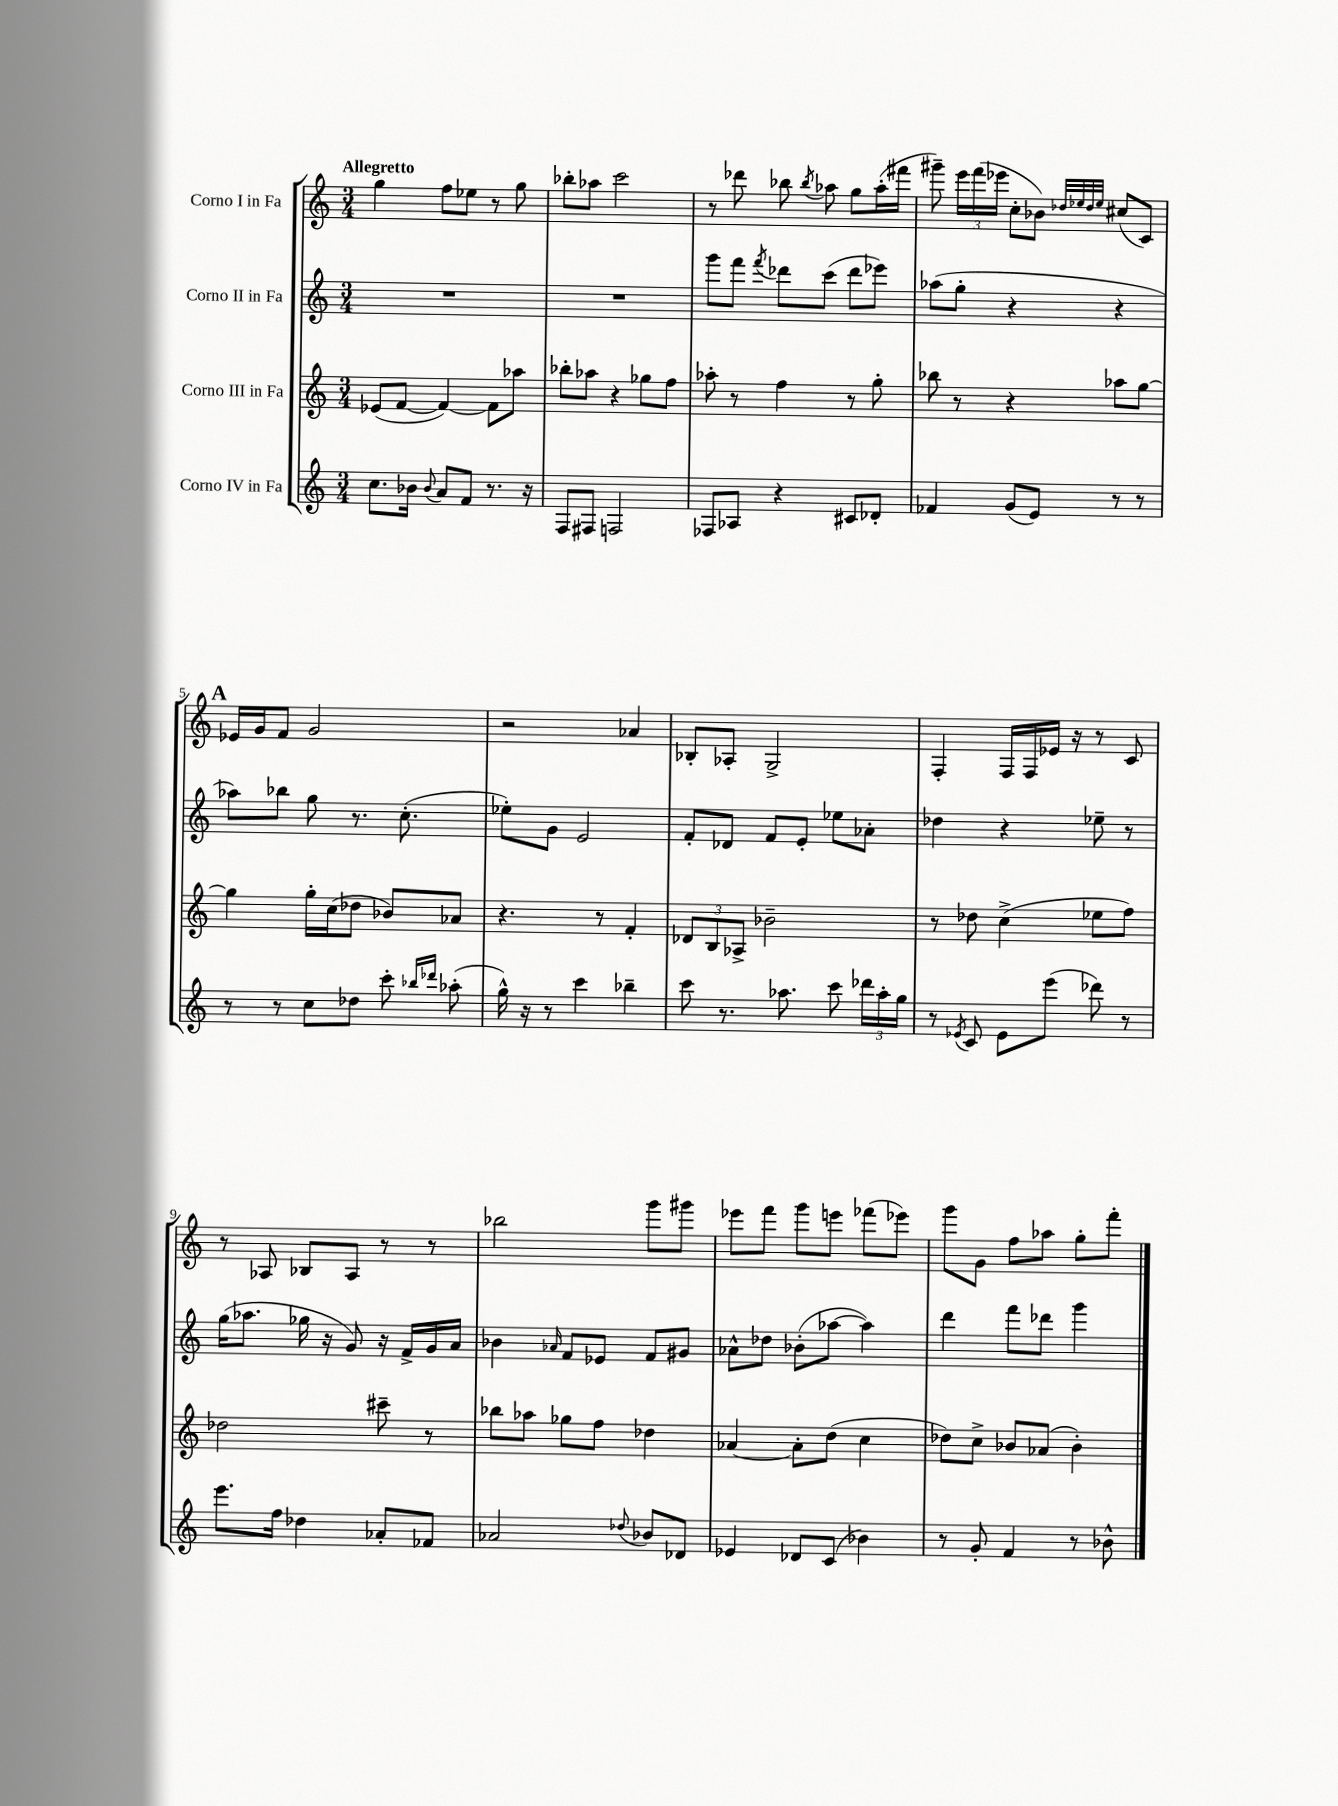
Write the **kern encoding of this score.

**kern	**kern	**kern	**kern
*staff4	*staff3	*staff2	*staff1
*clefG2	*clefG2	*clefG2	*clefG2
*k[]	*k[]	*k[]	*k[]
*M3/4	*M3/4	*M3/4	*M3/4
8.cc\L	(8e-/L	2.r	4gg\
.	[8f/J	.	.
16b-\Jk	.	.	.
8qqb-/	.	.	.
8a/L	4f/_)	.	8ff\L
8f/J	.	.	8ee-\J
8.r	8f\]L	.	8r
.	8aa-\J	.	8gg\
16r	.	.	.
=	=	=	=
8F/L	8bb-'\L	2.r	8bb-'\L
8F#/J	8aa-\J	.	8aa-\J
2F/	4r	.	2ccc\
.	8gg-\L	.	.
.	8ff\J	.	.
=	=	=	=
8F-/L	8aa-'\	8ggg\L	8r
8A-/J	8r	8fff\J	8ddd-\
.	.	8qfff/	.
4r	4ff\	8ddd-\L	8bb-\
.	.	.	8qbb-/
.	.	(8ccc\J	8aa-\
8c#/L	8r	8ddd-\L	8gg\L
8d-'/J	8gg'\	8eee-\J)	(16aa-'\L
.	.	.	16fff#\JJ
=	=	=	=
4f-/	8bb-\	(8aa-\L	8ggg#~\)
.	8r	8gg'\J	24eee\LL
.	.	.	(24fff\
.	.	.	24eee-\JJ
(8g/L	4r	4r	8cc'\L
8e/J)	.	.	8b-\J)
.	.	.	32qqdd-/LLL
.	.	.	32qqee-/
.	.	.	32qqdd-/
.	.	.	32qqee-/JJJ
8r	8aa-\L	4r	(8cc#/L
8r	[8gg\J	.	8c/J)
=	=	=	=
8r	4gg\]	8aa-\L)	16e-/LL
.	.	.	16g/J
8r	.	8bb-\J	8f/J
8cc\L	16gg'\LL	8gg\	2g/
.	(16cc\J	.	.
8dd-\J	8dd-\J	8.r	.
8ccc'\	8b-/L)	.	.
.	.	(8.cc'\	.
16qqbb-/LL	.	.	.
16qqddd-/JJ	.	.	.
(8aa-'\	8a-/J	.	.
=	=	=	=
16gg^^\)	4.r	8ee-'\L)	2r
16r	.	.	.
8r	.	8g\J	.
4ccc\	.	2e/	.
.	8r	.	.
4bb-~\	4f'/	.	4a-/
=	=	=	=
8ccc\	12d-/L	8f'/L	8B-'/L
.	12B/	.	.
8.r	.	8d-/J	8A-'/J
.	12A-^/J	.	.
.	2b-~\	8f/L	2G^/
8.aa-\	.	.	.
.	.	8e'/J	.
8ccc\	.	8ee-\L	.
24ddd-\LL	.	8a-'\J	.
24aa-'\	.	.	.
24gg\JJ	.	.	.
=	=	=	=
8r	8r	4dd-\	4F'/
8qe-/	.	.	.
8c/	8dd-\	.	.
8e-\L	(4cc^\	4r	16F/LL
.	.	.	16F/
(8eee\J	.	.	16e-/JJ
.	.	.	16r
8ddd-\)	8ee-\L	8ee-~\	8r
8r	8ff\J)	8r	8c/
=	=	=	=
8.eee\L	2dd-\	(16gg\LK	8r
.	.	8.aa-\J	.
.	.	.	8A-/
16ff\Jk	.	.	.
4dd-\	.	16gg-\	8B-/L
.	.	16r	.
.	.	8g/)	8A-/J
8a-'/L	8ccc#~\	16r	8r
.	.	16f^/LL	.
8f-/J	8r	16g/	8r
.	.	16a/JJ	.
=	=	=	=
2a-/	8bb-\L	4b-\	2bb-\
.	8aa-\J	.	.
.	.	16qqa-/	.
.	8gg-\L	8f/L	.
.	8ff\J	8e-/J	.
8qqdd-/	.	.	.
8b-/L	4dd-\	8f/L	8ggg\L
8d-/J	.	8g#/J	8ggg#\J
=	=	=	=
4e-/	[4a-/	8a-^^\L	8eee-\L
.	.	8dd-\J	8fff\J
8d-/L	8a-'\]L	(8b-'\L	8ggg\L
(8c/J	(8dd\J	[8aa-\J	8eee\J
4b-\)	4cc\	4aa-\])	(8fff-\L
.	.	.	8eee-\J)
=	=	=	=
8r	8dd-\L)	4ddd\	8ggg\L
8g'/	8cc^\J	.	8g\J
4f/	8b-/L	8fff\L	8ff\L
.	(8a-/J	8ddd-\J	8aa-\J
8r	4b-'\)	4ggg\	8gg'\L
8b-^^\	.	.	8fff'\J
==	==	==	==
*-	*-	*-	*-
